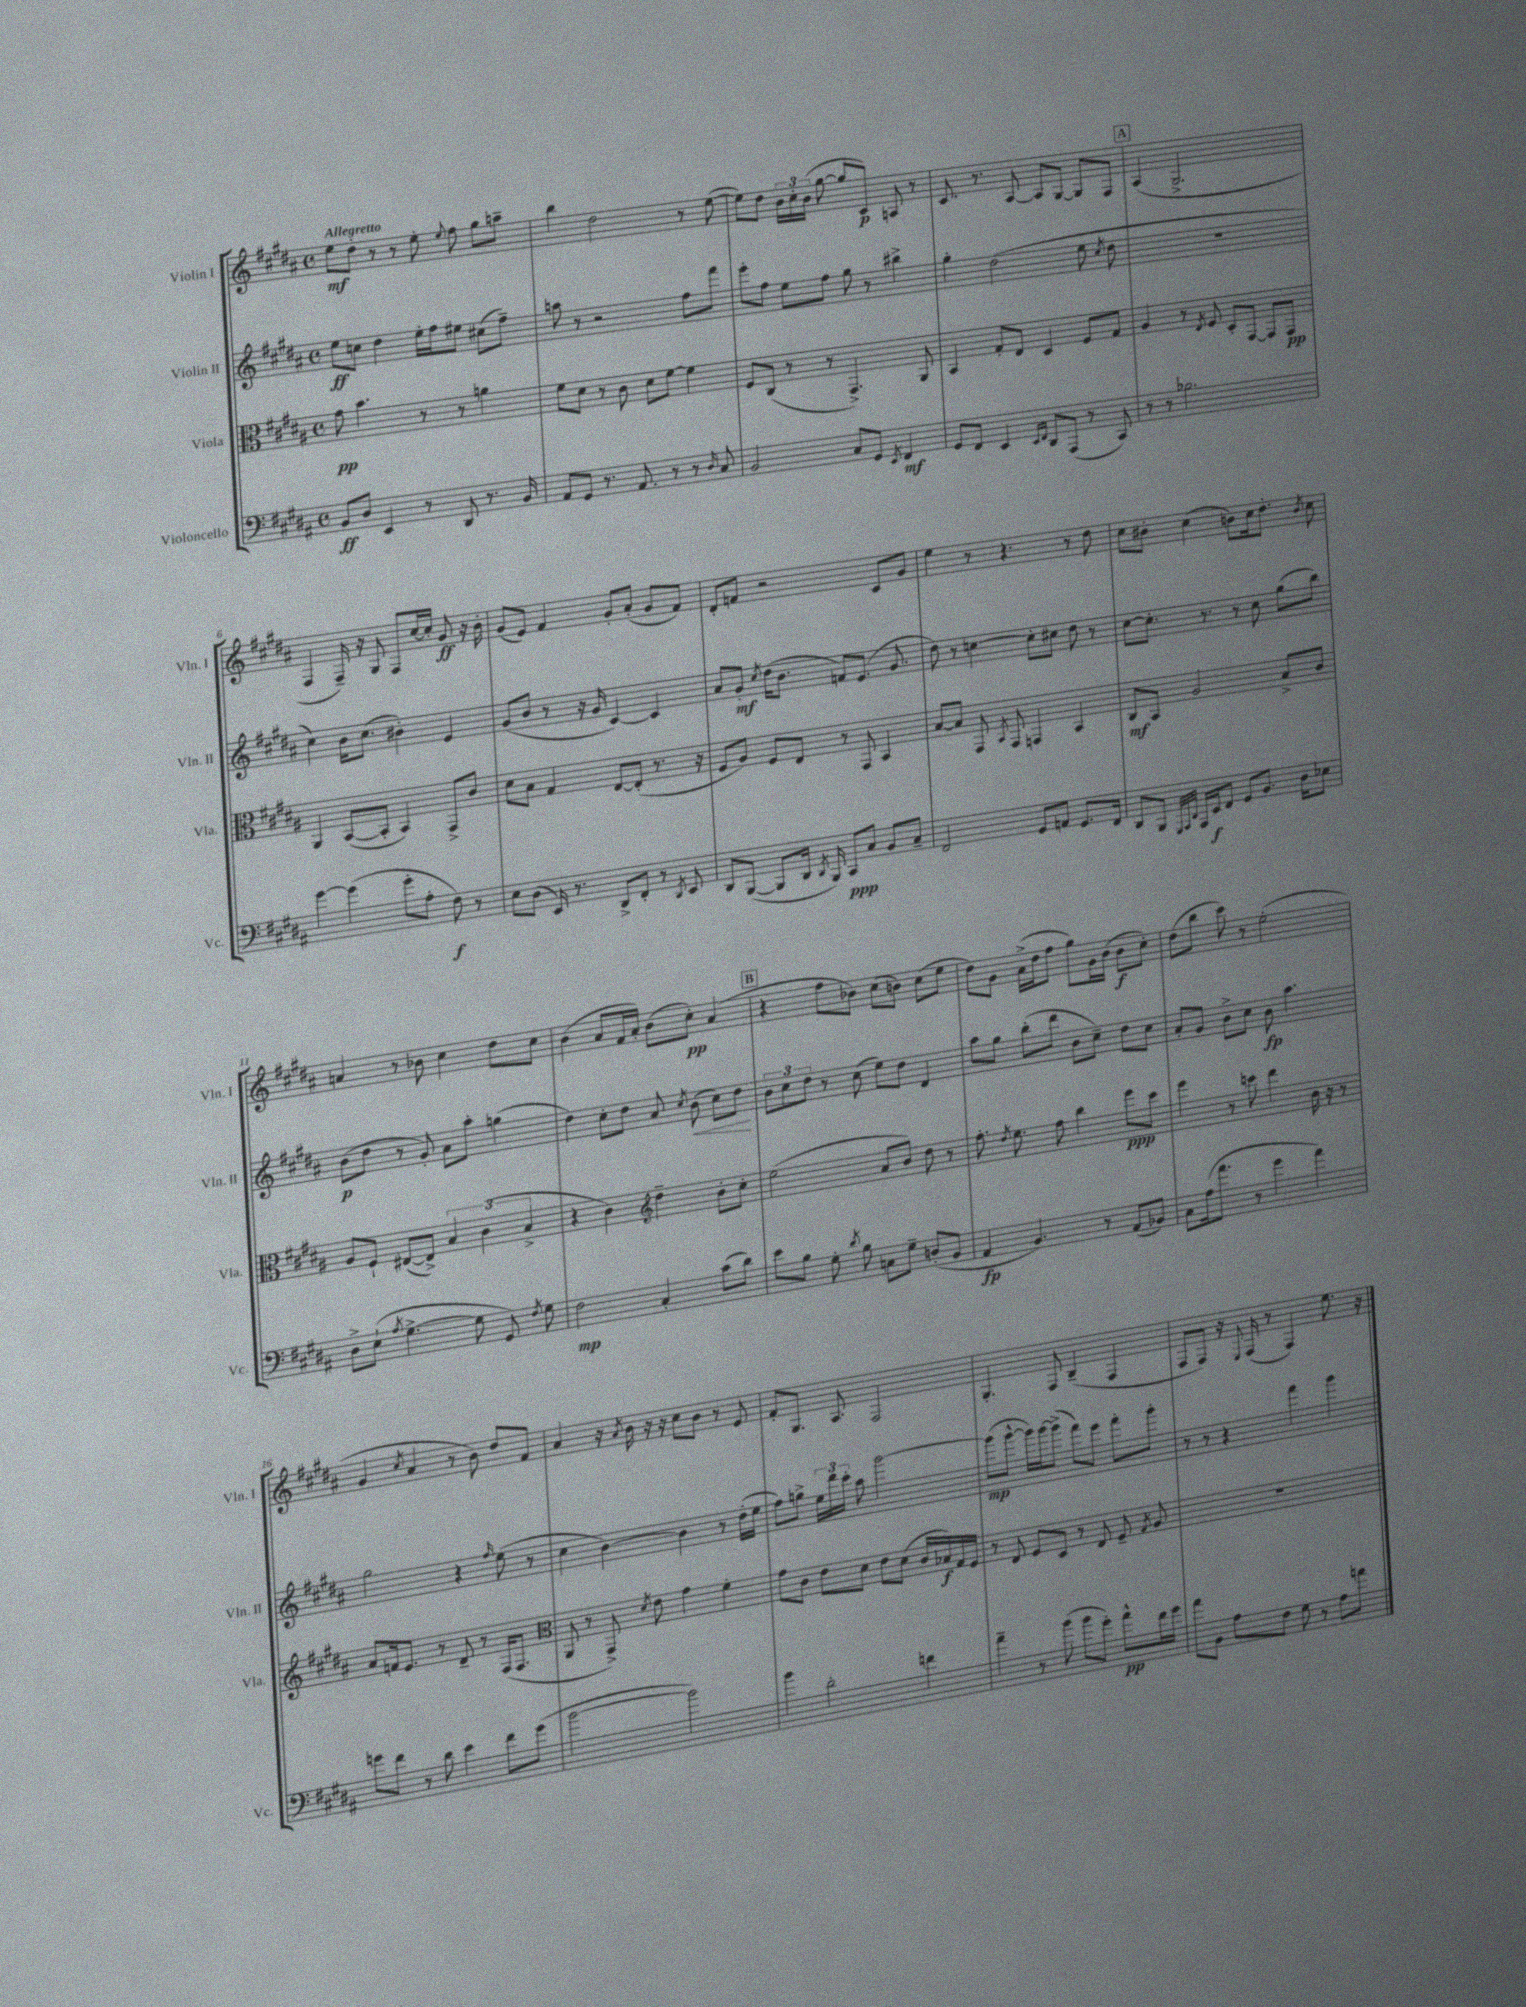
<<
\new StaffGroup <<
\new Staff = "s0" \with { instrumentName = "Violin I" shortInstrumentName = "Vln. I" } {
    \clef treble \key b \major \defaultTimeSignature \time 4/4 \tempo "Allegretto"
    \autoBeamOff e''8[\mf dis''8]-. r8 r8 e''8-. \appoggiatura { e''8 } fis''8 gis''8[ a''8]-- |
    b''4 dis''2 r8 e''8~( |
    e''8[) dis''8] \tuplet 3/2 { b'16[ cis''16-. b'16]( } gis''8~ gis''8[ cis'8]\p) a8 r8 |
    cis'8. r8. ais8~ ais8[ gis8]~ gis8[ fis8] |
    \mark \markup { \box "A" } ais4( gis2.-> |
    fis4 fis16--) r16 gis8 fis8[ cis''16~ cis''16]-. gis'8\ff r16 b'16-. |
    gis'8[( e'8]) fis'4 gis'8[-. ais'8]-.( gis'8[ fis'8]) |
    dis'8[-. f'8] r2 cis'8[ gis'8] |
    e''4 r8 r4. r8 dis''8 |
    cis''8[ bis'8]-. cis''4( b'8[) cis''16 dis''8.]-. \acciaccatura { b'8 } cis''8 |
    a'4 r8 bes'8 cis''4 dis''8[ cis''8] |
    b'4( ais'8[ fis'16 ais'16]-.) b'8[( cis''8]-.\pp) ais'4( |
    \mark \markup { \box "B" } r4 fis''8[ bes'8]) cis''8[( b'8]) cis''8[( e''8] |
    dis''8[) gis'8] ais'16[->( dis''16 fis''8] gis''8[) gis'16 b'16]( b'8[\f cis''8]-.) |
    dis''8[( b''8] cis'''8) r8 e''2-.( |
    gis'4 \acciaccatura { cis''8 } ais'4 r8 b'8) dis''8[ fis'8] |
    ais'4 r16 \acciaccatura { ais'8 } b'16 r16 r16 cis''8[ b'8] r8 e'8 |
    fis'8[-. gis8.] ais8. fis2 |
    gis4.-. fis8 b4--( fis4 |
    fis8[ fis8]) r16 \appoggiatura { e8 } fis16( r8 fis4) e''8. r16 \bar "|." |
}
\new Staff = "s1" \with { instrumentName = "Violin II" shortInstrumentName = "Vln. II" } {
    \clef treble \key b \major \defaultTimeSignature \time 4/4
    \autoBeamOff e''8[\ff c''8] dis''4 e''16[-. fis''16 eis''8] cis''8[( fis''8]--) |
    a''8 r8 r2 fis''8[ fis'''8] |
    e'''8[-. fis''8] e''8[ fis''8] gis''8 r8 bis''4-> |
    gis''4-. dis''2( e''8 \acciaccatura { cis''8 } dis''8 |
    \mark \markup { \box "A" } R1 |
    cis''4) b'16[ cis''8.]( bis'4-.) e'4 |
    gis'8[( b'8] r8 r16 gis'16 cis'4~) cis'4 |
    ais'8[ gis'8]-.\mf \acciaccatura { cis''8 } dis''16[( b'8.] f'8[) e'8.]( gis'8. |
    dis''8) r8 c''4~ c''8[-. cis''8] dis''8 r8 |
    cis''8[~ cis''8.]-. r8. r8 cis''8 gis''8[( b''8]) |
    b'8[\p( dis''8] r8 gis'8-.) ais'8[ ais''8]-. g''4( |
    dis''4) cis''8[-. dis''8] ais'8 \acciaccatura { cis''8 } b'8\<( cis''8[) dis''8]\! |
    \mark \markup { \box "B" } \tuplet 3/2 { b'8[ cis''8 dis''8] } r8 cis''8( e''8[) dis''8] dis'4 |
    ais''8[ gis''8] b''8[-.( dis'''8] b'8[ cis''8]--) dis''8[ cis''8] |
    ais'8[-. gis'8] b'8[-> cis''8] b'8\fp ais''4. |
    gis''2 r4 \grace { fis''16 } e''8( r8 |
    cis''4 b'4~) b'4 r8 dis''16[-.( e''16] |
    fis''8[) g''8]-> \tuplet 3/2 { e''16[ dis'''16 cis'''16]-. } ais''8 gis'''2~ |
    gis'''8[\mp( gis'''8]~-^ gis'''16[) gis'''16~ gis'''8]->( fis'''8[) e'''8] fis'''8[-. gis'''8]-. |
    r8 r8 r4 fis'''4 gis'''4 \bar "|." |
}
\new Staff = "s2" \with { instrumentName = "Viola" shortInstrumentName = "Vla." } {
    \clef alto \key b \major \defaultTimeSignature \time 4/4
    \autoBeamOff gis'8\pp b'4. r8 r8 a'4 |
    fis'8[ dis'8] r8 cis'8 dis'8[ fis'8]~ fis'4 |
    fis8[ cis8]( r8 r8 gis,4.->) ais,8 |
    b,4 gis8[-. e8] dis4 fis8[ gis8] |
    \mark \markup { \box "A" } ais4 r8 \acciaccatura { e8 } fis8 dis8[-. gis,8]~ gis,8[ gis,8]\pp |
    ais,4 b,8[~( b,8]-. b,4) gis,8[-> cis'8] |
    dis'8[ b8] gis4 e8[~ e8]-.( r8. r16 |
    fis8[ ais8]) fis8[ e8] r8 gis,8 b,4 |
    b8[~ b8] gis,8 \acciaccatura { b,8 } gis,8 g,4 b,4 |
    cis8[\mf b,8] ais2 b8[-> cis'8] |
    ais8[ fis8]-! eis8[~( eis8]->) \tuplet 3/2 { b4 cis'4( b4-> } |
    r4 cis'4) \clef treble dis''4-- b'8[-. cis''8]-. |
    \mark \markup { \box "B" } e''2( ais'8[ b'8]) dis''8 r8 |
    fis''8.-. \acciaccatura { dis''8 } e''8. fis''8 b''4 e'''8[\ppp cis'''8] |
    e'''4 r8 c'''8 dis'''4 b'16 r16 r8 |
    ais'8[ f'16 e'8.] r8 dis'8-- r8 fis16[( fis8.] |
    \clef alto ais,8 r8 gis,8->) \acciaccatura { dis'8 } e'8 gis'4 fis'4-. |
    gis'8[ cis'8] e'8[ dis'8] e'8[ dis'8]( cis'16[ bes16\f) gis16 fis16] |
    r8 e8 fis8[ dis8] r8 e8 fis8-- \acciaccatura { gis8 } ais8 |
    R1 \bar "|." |
}
\new Staff = "s3" \with { instrumentName = "Violoncello" shortInstrumentName = "Vc." } {
    \clef bass \key b \major \defaultTimeSignature \time 4/4
    \autoBeamOff b,8[\ff dis8] e,4 r8 dis,8 r8. b,16 |
    ais,8[ gis,8] r8. ais,8. r8 r8 \grace { dis16 } cis8 |
    b,2 cis8[ gis,8] \acciaccatura { e,8 } fis,4\mf |
    gis,8[ fis,8] e,4 \grace { e,16[ fis,16] } dis,8[ ais,,8]( r8 cis,8) |
    \mark \markup { \box "A" } r8 r8 bes2. |
    gis'4~ gis'4( gis'8[-. ais8]-. fis8\f) r8 |
    e8[ dis8]( e,16) r8. dis,8[-> fis,8]-. r8 \acciaccatura { dis,8 } e,8 |
    dis,8[ b,,8]~( b,,8[ dis,16] \acciaccatura { dis,8 } b,,16) cis,8[\ppp cis8] b,8[ cis8]-- |
    fis,2 gis,8[ a,8] gis,8.[ fis,16] |
    dis,8[ b,,8] \grace { gis,,32[ ais,,32 dis,32] } ais,,16[ e,16\f fis,8] gis,8[ b,8.] dis16[ ees8] |
    dis8[-> e8]-!( \acciaccatura { ais8 } gis4.~-> gis8 gis,8) \acciaccatura { fis8 } gis8 |
    fis2\mp cis4-. cis'8[( dis'8]) |
    \mark \markup { \box "B" } e'8[ b8] gis8-. \acciaccatura { dis'8 } b8 c8[ gis8]-- d8[-.( b,8] |
    ais,4\fp b,4.) r8 ais,8[( bes,8]) |
    cis8[ ais16( ais'8.] r8 gis'4 ais'4) |
    g'8[ fis'8] r8 dis'8 e'4 fis'8[ g'8]( |
    b'2~ b'2) |
    b'4 dis'2-. f'4 |
    ais'4-- r8 b'8( b'8[ gis'8]-.) ais'8[-^\pp fis'16 gis'16] |
    ais'8[ b,8] ais8[ fis8] gis8 r8 ais8[ a'8] \bar "|." |
}
>>
>>
